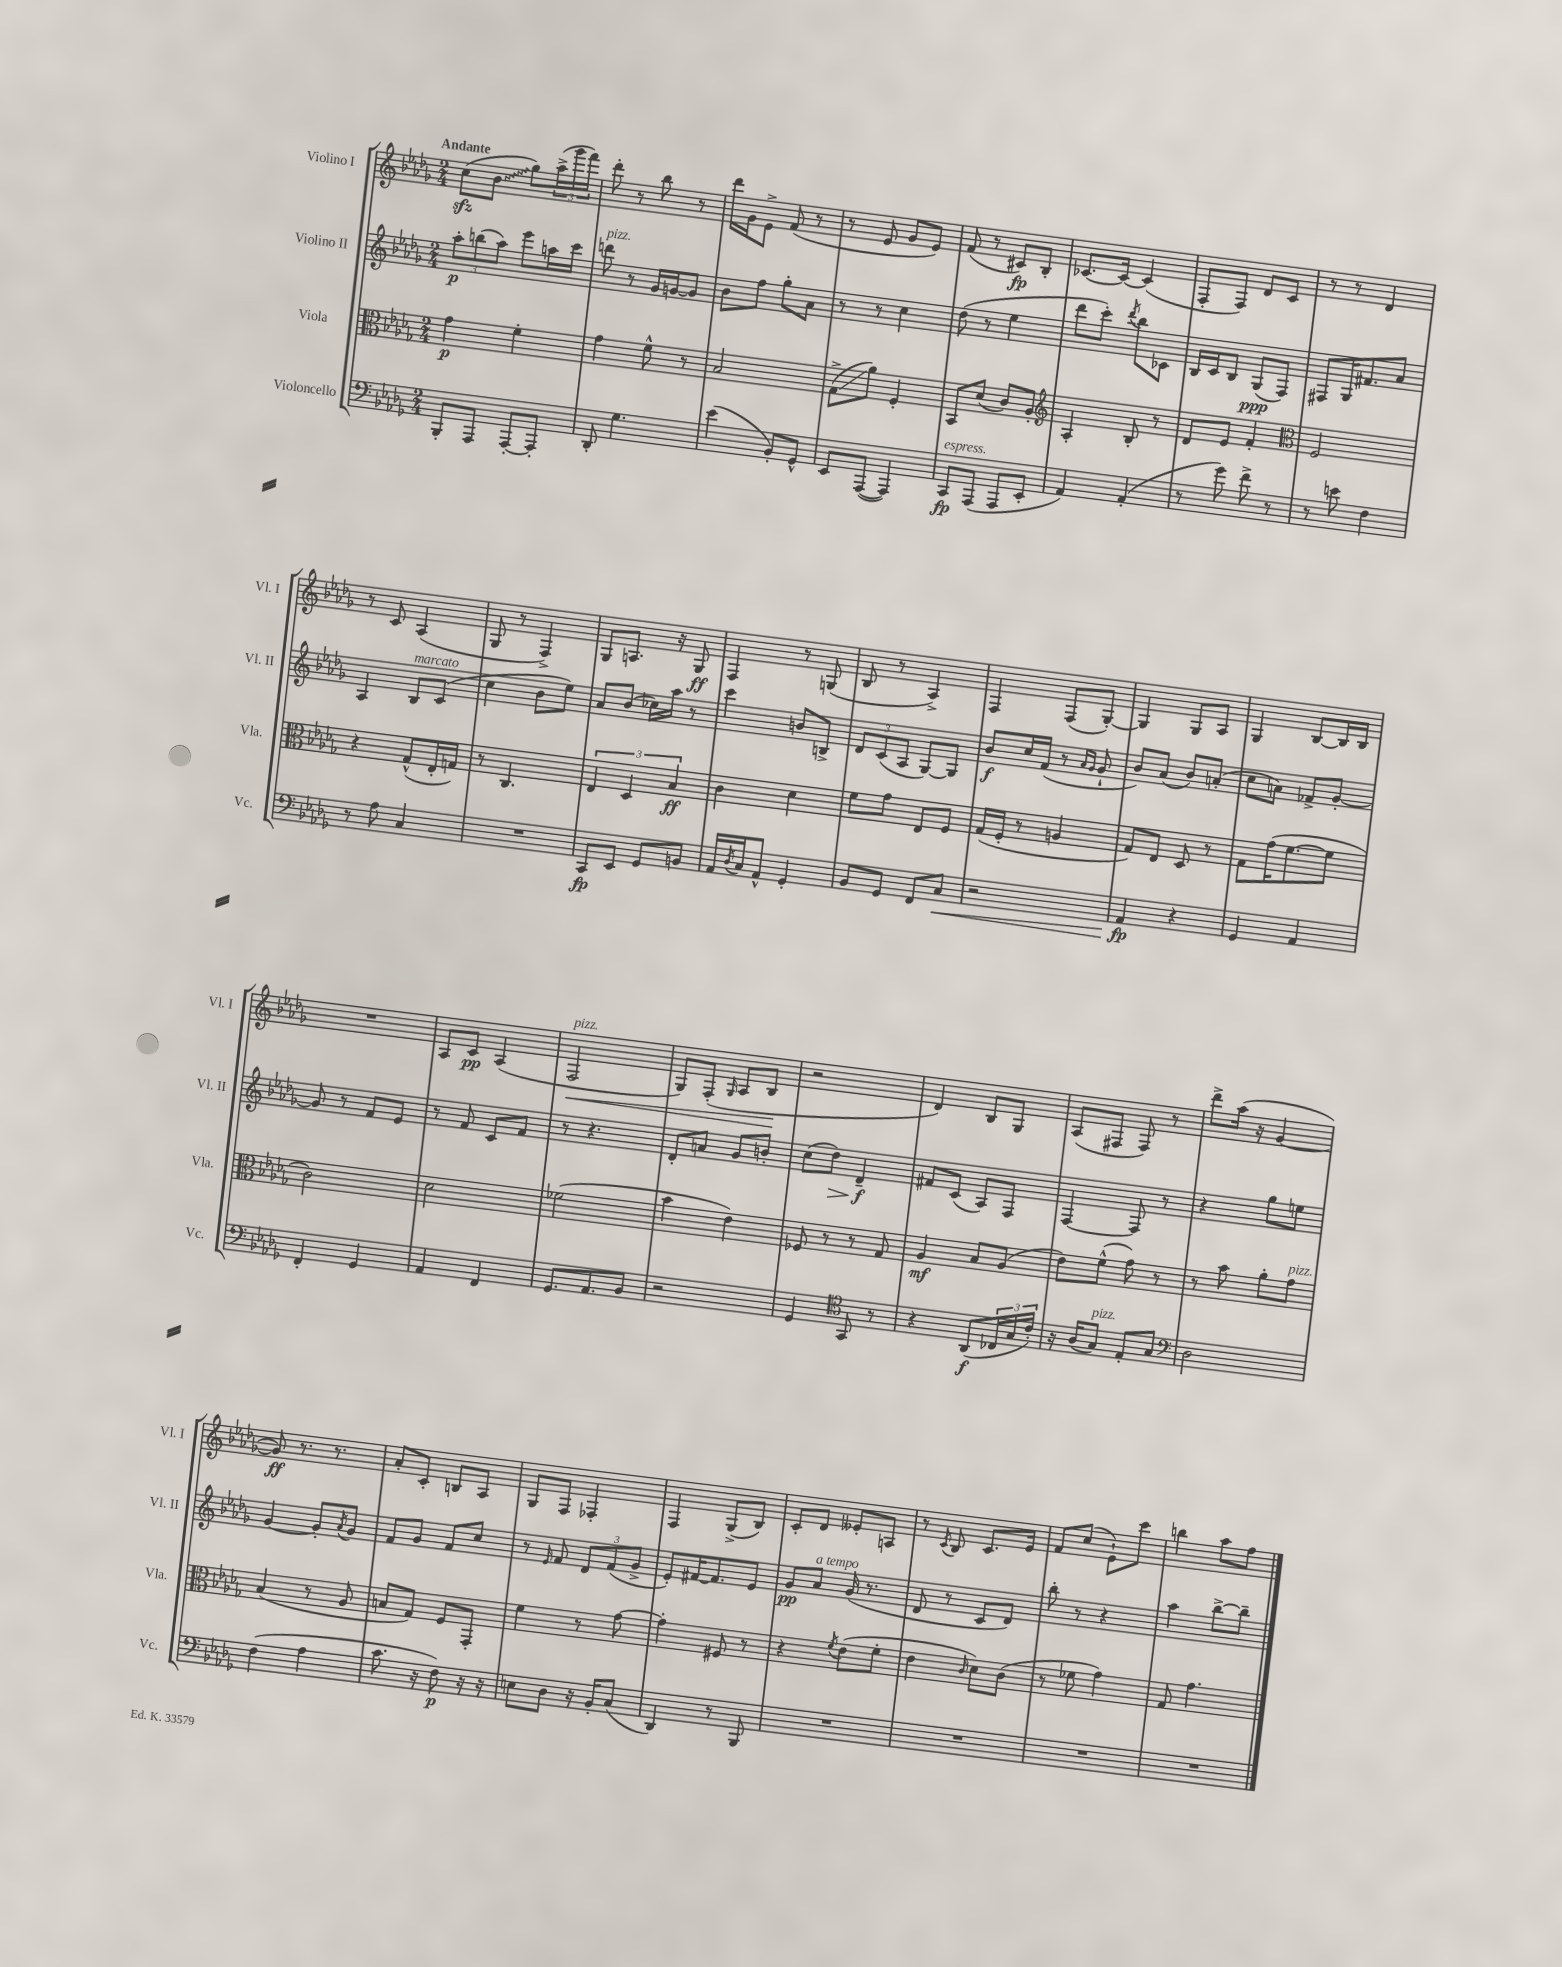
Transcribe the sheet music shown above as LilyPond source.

<<
\new StaffGroup <<
\new Staff = "s0" \with { instrumentName = "Violino I" shortInstrumentName = "Vl. I" } {
    \clef treble \key des \major \numericTimeSignature \time 2/4 \tempo "Andante"
    c''8\sfz( \once \override Glissando.style = #'zigzag bes'8\glissando ges''8) \tuplet 3/2 { aes''16->( ges'''16 f'''16) } |
    des'''8-. r8 bes''8 r8 |
    des'''16 ges'16 ees'8-> f'8( r8 |
    r8 ees'8 ges'8 ees'8) |
    f'8( r8 cis'8\fp) bes8-. |
    ces'8.~ ces'16~ ces'4( |
    f8-. f8) des'8 c'8 |
    r8 r8 des'4 |
    r8 c'8 aes4( |
    ges8 r8 f4->) |
    ges8 a8. r16 ges8\ff |
    f4 r8 g8( |
    bes8 r8 aes4->) |
    f4 f8( ges8~-.) |
    ges4 ges8 aes8 |
    ges4 bes8~ bes16 bes16 |
    R2 |
    aes8 c'8\pp aes4( |
    f2\<^\markup { \italic "pizz." } |
    ges8) f8-.( \grace { ges16 } aes8 bes8\! |
    r2 |
    des'4) bes8 ges8 |
    aes8( fis8 fis8) r8 |
    des'''8-> aes''16( r16 ges'4~ |
    ges'8\ff) r8. r8. |
    aes'8-. c'8-. b8 aes8 |
    ges8 f8 fes4-. |
    f4 ges8->( bes8) |
    c'8-. des'8 eeses'8-. a8 |
    r8 \acciaccatura { c'8 } bes8 c'8. ees'16 |
    f'8 c''8( ees'8-!) c'''8 |
    b''4 aes''8 f''8 \bar "|." |
}
\new Staff = "s1" \with { instrumentName = "Violino II" shortInstrumentName = "Vl. II" } {
    \clef treble \key des \major \numericTimeSignature \time 2/4
    \tuplet 3/2 { aes''8-.\p b''8( aes''8) } ees'''8 a''16 c'''16 |
    d'''8^\markup { \italic "pizz." } r8 ges'16 g'16~ g'8 |
    bes'8 f''8 ges''8-. aes'8 |
    r8 r8 c''4 |
    des''8( r8 ees''4 |
    des'''8 c'''8-.) \acciaccatura { des'''8 } bes''8 ces'8 |
    bes16 c'16 bes8 ges8\ppp( f8) |
    fis8 ges16 fis'8. aes'8 |
    aes4 bes8^\markup { \italic "marcato" } c'8( |
    c''4 bes'8 ees''8) |
    aes'8 bes'8( ces''16) aes''16 r8 |
    c'''4 b'8 b8-> |
    \tuplet 3/2 { des'8 c'8( aes8 } ges8~) ges8 |
    bes'8\f c''16 f'16( r8 \grace { aes'16 ges'16 } ges'8-! |
    bes'8) aes'8( bes'8) a'8-.( |
    c''8 a'8) fes'8-> ges'8~-. |
    ges'8 r8 f'8 ees'8 |
    r8 f'8 c'8 f'8 |
    r8 r4. |
    des'8-. a'8 ges'8 b'8-. |
    c''8( des''8\>) des'4--\f\! |
    fis'8 c'8( aes8) f8 |
    f4~ f8 r8 |
    r4 ges''8 e''8 |
    ges'4~ ges'8-. \acciaccatura { aes'8 } ges'8 |
    f'8 ges'8 f'8 c''8 |
    r8 \grace { ees'16 } f'8 \tuplet 3/2 { des'8 f'8( ges'8-> } |
    ees'8-.) fis'16~ fis'8. ees'8 |
    ges'8\pp aes'8^\markup { \italic "a tempo" } ges'16( r8. |
    des'8 r8 c'8 des'8) |
    bes''8-. r8 r4 |
    aes''4 bes''8~-> bes''8-- \bar "|." |
}
\new Staff = "s2" \with { instrumentName = "Viola" shortInstrumentName = "Vla." } {
    \clef alto \key des \major \numericTimeSignature \time 2/4
    ges'4\p f'4-. |
    ges'4 f'8-^ r8 |
    bes2 |
    ges8->\glissando( aes'8) f4-. |
    bes,8 des'8( c'8) aes8-. |
    \clef treble aes4-. bes8-. r8 |
    des'8 ees'8 f'4-. |
    \clef alto f2 |
    r4 ges8-^( ees16-. g16) |
    r8 c4. |
    \tuplet 3/2 { ees4 des4 bes4\ff } |
    c'4 des'4 |
    f'8 ges'8 ees8 f8 |
    ges16( f16-. r8 a4 |
    ges8) ees8 des8 r8 |
    ges8 ges'16( f'8.~ f'8 |
    c'2) |
    des'2 |
    fes'2( |
    bes'4 ees'4) |
    fes8 r8 r8 ges8 |
    aes4\mf bes8 aes8( |
    ees'8) f'8-^( ges'8) r8 |
    r8 bes'8 aes'8-. ges'8^\markup { \italic "pizz." } |
    bes4( r8 aes8 |
    b8 ges8) f8 ges,8-. |
    f'4 r8 ges'8~ |
    ges'4-. fis8 r8 |
    r4 \acciaccatura { f'8 } ees'8( f'8-. |
    ees'4 \grace { c'16 } des'8) c'8( |
    r8 fes'8 ges'4) |
    ges8 ges'4. \bar "|." |
}
\new Staff = "s3" \with { instrumentName = "Violoncello" shortInstrumentName = "Vc." } {
    \clef bass \key des \major \numericTimeSignature \time 2/4
    bes,,8-. aes,,8 aes,,8~-. aes,,8-. |
    des,8-. ges4. |
    ees'4( bes,8-.) ges,8-^ |
    ees,8 aes,,8~( aes,,4) |
    c,8\fp^\markup { \italic "espress." } aes,,8( aes,,8 ees,8-. |
    aes,4) aes,4-.( |
    r8 ges'8) f'8-> r8 |
    r8 e'8 f4 |
    r8 aes8 c4 |
    R2 |
    c,8\fp ees,8 ges,8 b,8 |
    aes,16 \acciaccatura { des8 } c16 aes,8-^ ges,4-. |
    bes,8 ges,8 f,8 c8\< |
    r2 |
    aes,4\fp\! r4 |
    ges,4 aes,4 |
    f,4-. ges,4 |
    aes,4 f,4 |
    ges,8. aes,8. bes,8 |
    r2 |
    ges,4 \clef tenor ges,8 r8 |
    r4 aes,8\f( \tuplet 3/2 { ces16 ges16 c'16-.) } |
    r16 aes16( ges8^\markup { \italic "pizz." }) ees8-. ges8 |
    \clef bass des2 |
    f4( aes4 |
    c'8. r16 f8\p) r16 r16 |
    e8 des8 r16 bes,16-. c8( |
    des,4) r8 bes,,8 |
    R2 |
    R2 |
    R2 |
    R2 \bar "|." |
}
>>
>>
\layout { \context { \Score \remove "Bar_number_engraver" } }
